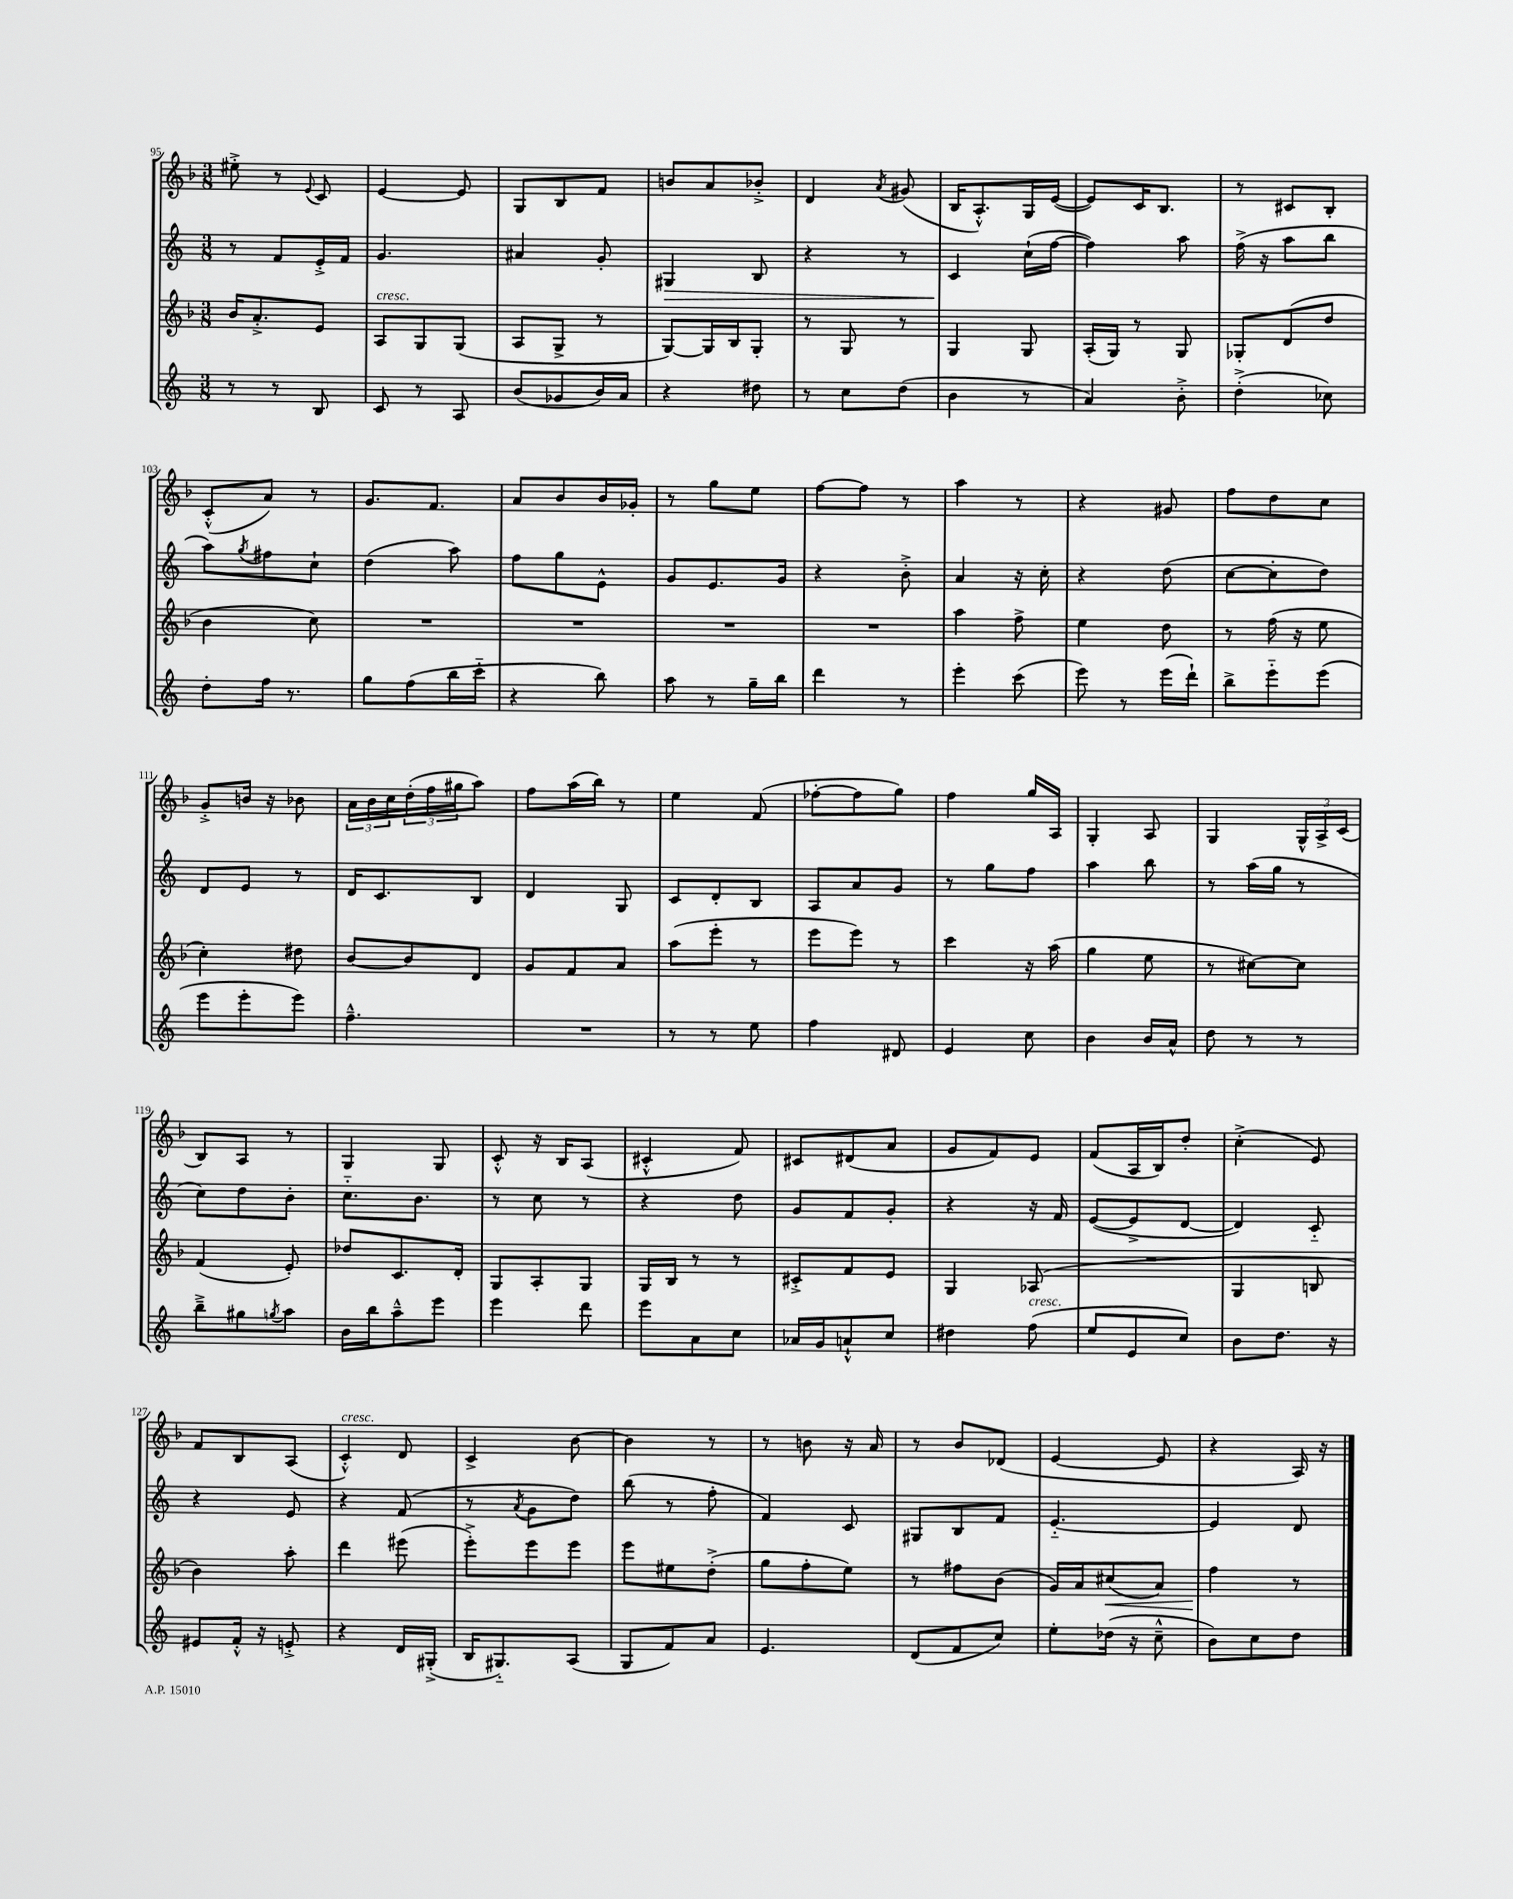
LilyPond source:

<<
\new StaffGroup <<
\new Staff = "s0" {
    \clef treble \key f \major \numericTimeSignature \time 3/8
    eis''8-.-> r8 \appoggiatura { e'8 } c'8 |
    e'4~ e'8 |
    g8 bes8 f'8 |
    b'8 a'8 bes'8-.-> |
    d'4 \acciaccatura { a'8 } gis'8( |
    bes16 a8.-.-^) g16 e'16~( |
    e'8) c'16 bes8. |
    r8 cis'8 bes8-. |
    c'8-.-^( a'8) r8 |
    g'8. f'8. |
    a'8 bes'8 bes'16 ges'16-. |
    r8 g''8 e''8 |
    f''8~ f''8 r8 |
    a''4 r8 |
    r4 gis'8 |
    f''8 d''8 c''8 |
    g'8-.-> b'16 r16 bes'8 |
    \tuplet 3/2 { a'16 bes'16 c''16 } \tuplet 3/2 { d''16-.( f''16 gis''16 } a''8) |
    f''8 a''16( bes''16) r8 |
    e''4 f'8( |
    fes''8~-. fes''8 g''8) |
    f''4 g''16 a16 |
    g4-. a8 |
    g4 \tuplet 3/2 { g16-^ a16-> c'16( } |
    bes8) a8 r8 |
    g4 g8 |
    c'8-.-^ r16 bes16 a8( |
    cis'4-.-^ f'8) |
    cis'8 dis'8( a'8 |
    g'8 f'8) e'8 |
    f'8( a16 bes16) d''8-. |
    c''4-.->( e'8) |
    f'8 bes8 a8( |
    c'4-.-^^\markup { \italic "cresc." }) d'8 |
    c'4-> bes'8~ |
    bes'4 r8 |
    r8 b'8 r16 a'16 |
    r8 bes'8 des'8( |
    e'4~ e'8 |
    r4 a16) r16 \bar "|." |
}
\new Staff = "s1" {
    \clef treble \key c \major \numericTimeSignature \time 3/8
    r8 f'8 e'16-.-> f'16 |
    g'4. |
    ais'4 g'8-. |
    gis4\> b8 |
    r4 r8 |
    c'4\! c''16-!( f''16~ |
    f''4) a''8 |
    f''16->( r16 a''8 b''8 |
    a''8) \acciaccatura { g''8 } fis''8 c''8-! |
    d''4( a''8) |
    f''8 g''8 e'8-^ |
    g'8 e'8. g'16 |
    r4 b'8-.-> |
    a'4 r16 c''16-. |
    r4 d''8( |
    c''8~ c''8-. d''8) |
    d'8 e'8 r8 |
    d'16 c'8. b8 |
    d'4 g8 |
    c'8 d'8-. b8 |
    a8 a'8 g'8 |
    r8 g''8 f''8 |
    a''4 b''8 |
    r8 a''16( g''16 r8 |
    c''8) d''8 b'8-. |
    c''8.-_ b'8. |
    r8 c''8 r8 |
    r4 d''8 |
    g'8 f'8 g'8-. |
    r4 r16 f'16 |
    e'8~( e'8-> d'8~ |
    d'4) c'8-_ |
    r4 e'8 |
    r4 f'8( |
    r8 \acciaccatura { a'8 } g'8 d''8) |
    b''8( r8 f''8-. |
    f'4) c'8 |
    gis8 b8 f'8 |
    e'4.~-_ |
    e'4 d'8 \bar "|." |
}
\new Staff = "s2" {
    \clef treble \key f \major \numericTimeSignature \time 3/8
    bes'16 a'8.-.-> e'8 |
    a8^\markup { \italic "cresc." } g8 g8( |
    a8 g8-> r8 |
    g8~) g16 bes16 g8-. |
    r8 g8 r8 |
    g4 g8 |
    a16-.( g16) r8 g8 |
    ges8-. d'8( d''8 |
    bes'4 c''8) |
    R4. |
    R4. |
    R4. |
    R4. |
    a''4 f''8-> |
    e''4 d''8 |
    r8 f''16( r16 e''8 |
    c''4-.) dis''8 |
    bes'8~ bes'8 d'8 |
    g'8 f'8 a'8 |
    a''8( e'''8-. r8 |
    e'''8 e'''8) r8 |
    c'''4 r16 a''16( |
    g''4 e''8 |
    r8 cis''8~) cis''8 |
    f'4( e'8-.) |
    des''8 c'8. d'16-. |
    g8 a8-. g8 |
    g16 bes16 r8 r8 |
    cis'8-.-> f'8 e'8 |
    g4 aes8( |
    R4. |
    g4 b8 |
    bes'4) a''8-. |
    d'''4 eis'''8( |
    e'''8-.->) e'''8 e'''8 |
    e'''8 eis''8 d''8-.->( |
    g''8 f''8-. e''8) |
    r8 fis''8 bes'8( |
    g'16) a'16 cis''8\<( a'8) |
    f''4\! r8 \bar "|." |
}
\new Staff = "s3" {
    \clef treble \key c \major \numericTimeSignature \time 3/8
    r8 r8 b8 |
    c'8 r8 a8 |
    b'8( ges'8 b'16) a'16 |
    r4 dis''8 |
    r8 c''8 d''8( |
    b'4 r8 |
    a'4) b'8-.-> |
    d''4-.->( ces''8) |
    d''8-. f''16 r8. |
    g''8 f''8( b''16 c'''16-_ |
    r4 b''8) |
    a''8 r8 g''16-- b''16 |
    d'''4 r8 |
    e'''4-. c'''8( |
    e'''8) r8 e'''16( d'''16-!) |
    b''8-> e'''8-_ e'''8( |
    e'''8 e'''8-. e'''8) |
    f''4.---^ |
    R4. |
    r8 r8 e''8 |
    f''4 dis'8 |
    e'4 c''8 |
    b'4 b'16 a'16-^ |
    d''8 r8 r8 |
    b''8---> gis''8 \acciaccatura { g''8 } a''8 |
    b'16 b''16 a''8---^ e'''8 |
    e'''4 d'''8 |
    e'''8 a'8 c''8 |
    aes'16 g'16 a'8-!-^ c''8 |
    dis''4 f''8^\markup { \italic "cresc." }( |
    e''8 e'8 c''8) |
    b'8 d''8. r16 |
    eis'8 f'16-.-^ r16 e'8-.-> |
    r4 d'16 gis16-.->( |
    b16 gis8.-_) a8( |
    g8 f'8) a'8 |
    e'4. |
    d'8( f'8 c''8) |
    e''8-. des''16( r16 c''8---^ |
    b'8) c''8 d''8 \bar "|." |
}
>>
>>
\layout { \context { \Score currentBarNumber = #95 } }
